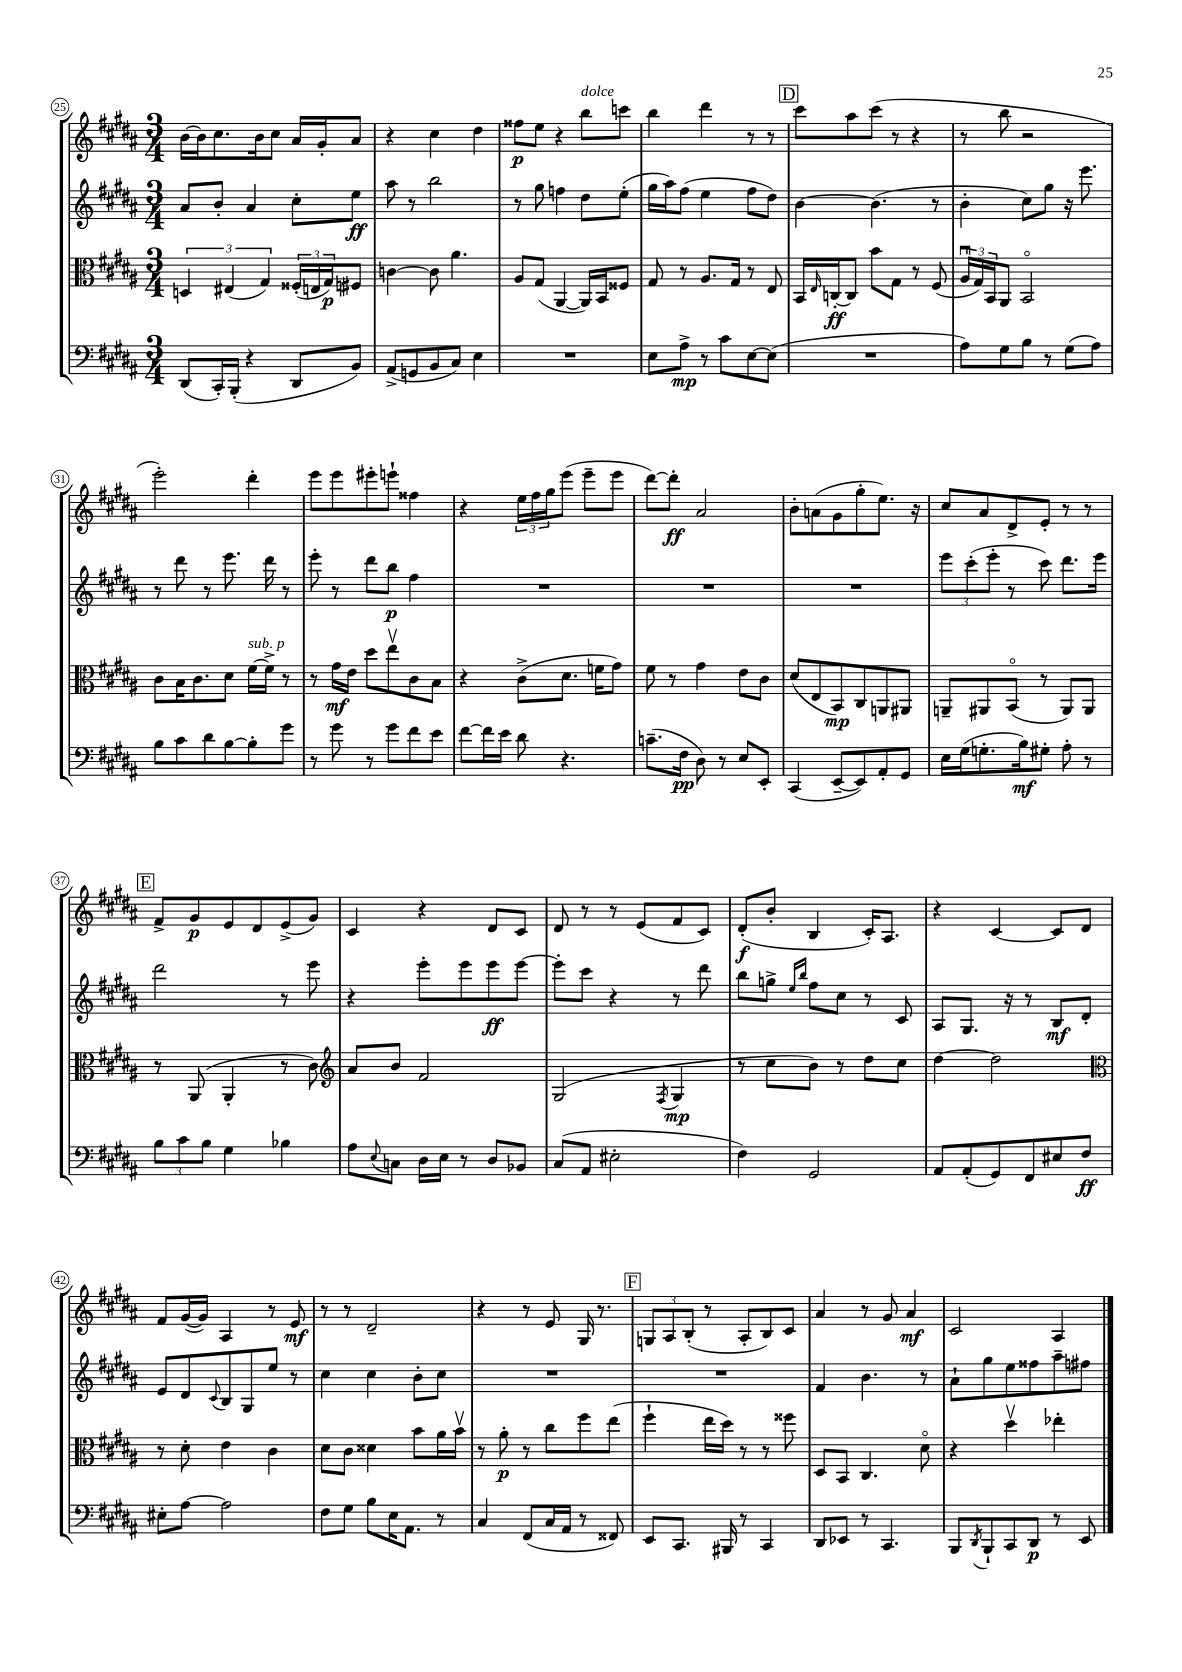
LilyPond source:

<<
\new StaffGroup <<
\new Staff = "s0" {
    \clef treble \key b \major \numericTimeSignature \time 3/4
    b'16~ b'16 cis''8. b'16 cis''8 ais'16 gis'16-. ais'8 |
    r4 cis''4 dis''4 |
    fisis''8\p e''8 r4 b''8^\markup { \italic "dolce" } c'''8 |
    b''4 dis'''4 r8 r8 |
    \mark \markup { \box "D" } cis'''8 ais''8 cis'''8( r8 r4 |
    r8 b''8 r2 |
    e'''2-.) dis'''4-. |
    e'''8 e'''8 eis'''8-. e'''8-! fisis''4 |
    r4 \tuplet 3/2 { e''16 fis''16 gis''16 } e'''8( e'''8-- e'''8 |
    dis'''8~) dis'''8-.\ff ais'2 |
    b'8-. a'8( gis'8 gis''8-. e''8.) r16 |
    cis''8 ais'8 dis'8-> e'8-. r8 r8 |
    \mark \markup { \box "E" } fis'8-> gis'8\p e'8 dis'8 e'8->( gis'8) |
    cis'4 r4 dis'8 cis'8 |
    dis'8 r8 r8 e'8( fis'8 cis'8) |
    dis'8-.\f( b'8-. b4 cis'16-.) ais8. |
    r4 cis'4~ cis'8 dis'8 |
    fis'8 gis'16~( gis'16) ais4 r8 e'8\mf |
    r8 r8 dis'2-- |
    r4 r8 e'8 gis16 r8. |
    \mark \markup { \box "F" } \tuplet 3/2 { g8 ais8 b8-.( } r8 ais8-. b8) cis'8 |
    ais'4 r8 gis'8 ais'4\mf |
    cis'2 ais4 \bar "|." |
}
\new Staff = "s1" {
    \clef treble \key b \major \numericTimeSignature \time 3/4
    ais'8 b'8-. ais'4 cis''8-. e''8\ff |
    ais''8 r8 b''2 |
    r8 gis''8 f''4 dis''8 e''8-.( |
    gis''16 ais''16) fis''8( e''4 fis''8 dis''8) |
    \mark \markup { \box "D" } b'4~ b'4.( r8 |
    b'4-. cis''8) gis''8 r16 e'''8. |
    r8 dis'''8 r8 e'''8. dis'''16 r8 |
    e'''8-. r8 dis'''8 b''8\p fis''4 |
    R2. |
    R2. |
    R2. |
    \tuplet 3/2 { e'''8 cis'''8-.( e'''8-. } r8 cis'''8) dis'''8. e'''16 |
    \mark \markup { \box "E" } dis'''2 r8 e'''8 |
    r4 e'''8-. e'''8 e'''8\ff e'''8~ |
    e'''8-. cis'''8 r4 r8 dis'''8 |
    b''8 g''8-> \grace { e''16 b''16 } fis''8 cis''8 r8 cis'8 |
    ais8 gis8. r16 r8 b8\mf dis'8-. |
    e'8 dis'8 \appoggiatura { cis'8 } b8 gis8 e''8 r8 |
    cis''4 cis''4 b'8-. cis''8 |
    R2. |
    \mark \markup { \box "F" } R2. |
    fis'4 b'4. r8 |
    ais'8-! gis''8 e''8 fisis''8 ais''8-- fis''8 \bar "|." |
}
\new Staff = "s2" {
    \clef alto \key b \major \numericTimeSignature \time 3/4
    \tuplet 3/2 { d4 eis4( gis4) } \tuplet 3/2 { fisis16-.( e16 gis16\p) } fis8 |
    c'4~ c'8 ais'4. |
    ais8 gis8( ais,4~ ais,16) b,16 fisis8 |
    gis8 r8 ais8. gis16 r8 e8 |
    \mark \markup { \box "D" } b,16 \grace { e16 } c16~-.\ff c8 b'8 gis8 r8 fis8( |
    \tuplet 3/2 { ais16\downbow gis16) b,16 } ais,8 b,2\flageolet |
    cis'8 b16 cis'8. dis'8 fis'16~^\markup { \italic "sub. p" } fis'16-> r8 |
    r8 gis'16\mf e'16 dis''8 e''8\upbow cis'8 b8 |
    r4 cis'8->( dis'8. f'16 gis'8) |
    fis'8 r8 gis'4 e'8 cis'8 |
    dis'8( e8 b,8\mp) cis8 a,8 ais,8 |
    a,8-- ais,8 b,8\flageolet( r8 ais,8) ais,8 |
    \mark \markup { \box "E" } r8 ais,8( ais,4-. r8 cis'8) |
    \clef treble ais'8 b'8 fis'2 |
    gis2( \acciaccatura { fis8 } gis4\mp |
    r8 cis''8 b'8) r8 dis''8 cis''8 |
    dis''4~ dis''2 |
    \clef alto r8 dis'8-. e'4 cis'4 |
    dis'8 cis'8 disis'4 b'8 ais'16 b'16\upbow |
    r8 ais'8-.\p r8 cis''8 fis''8 e''8( |
    \mark \markup { \box "F" } fis''4-! e''16 dis''16) r8 r8 fisis''8 |
    dis8 b,8 cis4. dis'8\flageolet |
    r4 dis''4\upbow ees''4-. \bar "|." |
}
\new Staff = "s3" {
    \clef bass \key b \major \numericTimeSignature \time 3/4
    dis,8( cis,16-.) b,,16-.( r4 dis,8 b,8) |
    ais,8->( g,8 b,8 cis8) e4 |
    R2. |
    e8 ais8->\mp r8 cis'8 e8~ e8( |
    \mark \markup { \box "D" } R2. |
    ais8) gis8 b8 r8 gis8( ais8) |
    b8 cis'8 dis'8 b8~ b8-. gis'8 |
    r8 gis'8 r8 gis'8 fis'8 e'8 |
    fis'8~ fis'16 e'16 dis'8 r4. |
    c'8.--( fis16\pp dis8) r8 e8 e,8-. |
    cis,4( e,8~-- e,8) ais,8-. gis,8 |
    e16 gis16( g8.-. b16\mf) gis8-. ais8-. r8 |
    \mark \markup { \box "E" } \tuplet 3/2 { b8 cis'8 b8 } gis4 bes4 |
    ais8 \appoggiatura { e8 } c8 dis16 e16 r8 dis8 bes,8 |
    cis8( ais,8 eis2-. |
    fis4) gis,2 |
    ais,8 ais,8-.( gis,8) fis,8 eis8 fis8\ff |
    eis8-. ais8~ ais2 |
    fis8 gis8 b8 e16 ais,8. r8 |
    cis4 fis,8( cis16 ais,16 r8 fisis,8) |
    \mark \markup { \box "F" } e,8 cis,8. bis,,16 r8 cis,4 |
    dis,8 ees,8 r8 cis,4. |
    b,,8 \acciaccatura { dis,8 } b,,8-! cis,8 dis,8\p r8 e,8 \bar "|." |
}
>>
>>
\layout { \context { \Score currentBarNumber = #25 \override BarNumber.stencil = #(make-stencil-circler 0.1 0.3 ly:text-interface::print) } }
